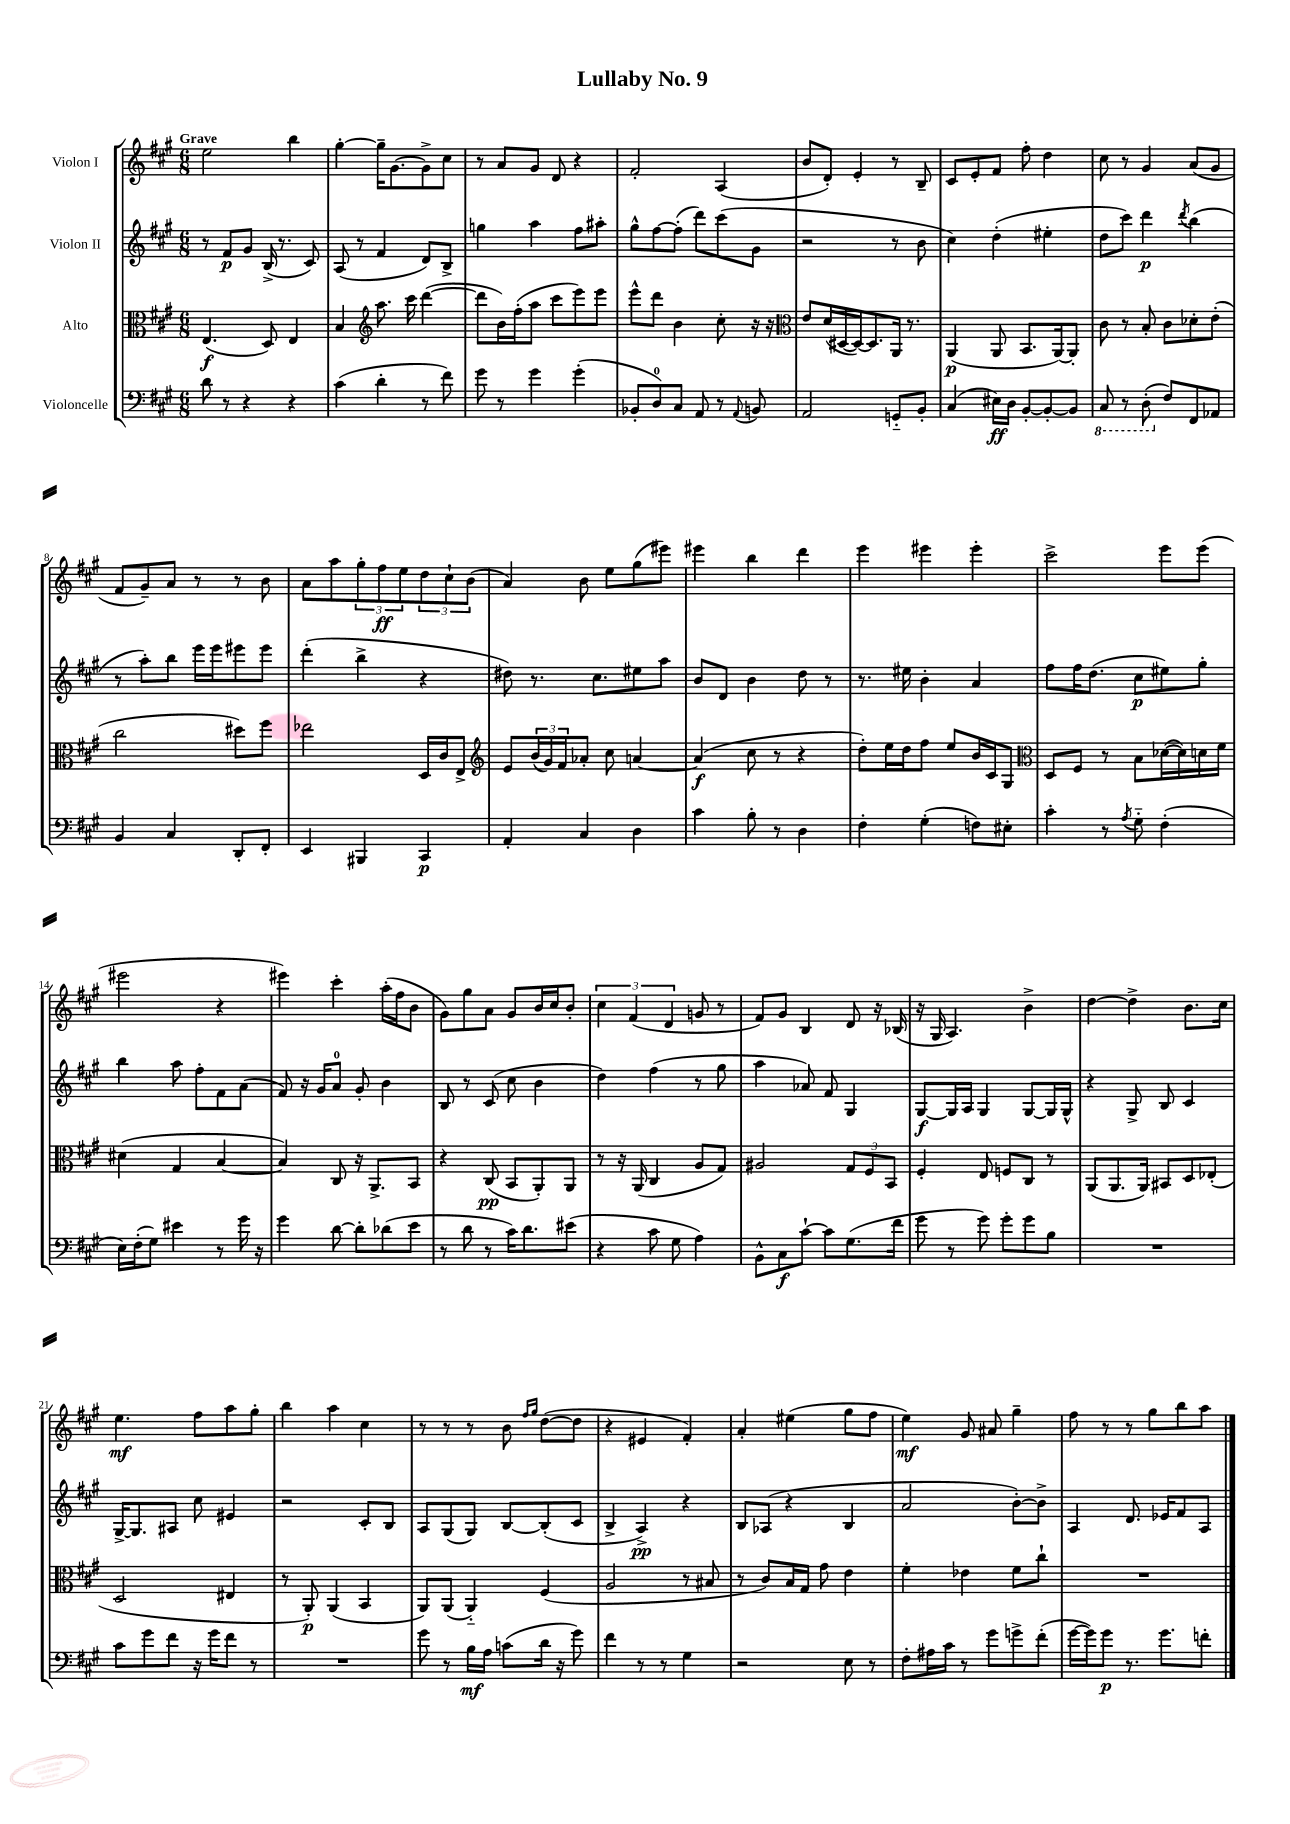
\header { title = "Lullaby No. 9" }
<<
\new StaffGroup <<
\new Staff = "s0" \with { instrumentName = "Violon I" } {
    \clef treble \key a \major \numericTimeSignature \time 6/8 \tempo "Grave"
    e''2 b''4 |
    gis''4~-. gis''16-- gis'8.~ gis'8-> cis''8 |
    r8 a'8 gis'8 d'8 r4 |
    fis'2-. a4( |
    b'8 d'8-.) e'4-. r8 b8-- |
    cis'8 e'8-. fis'8 fis''8-. d''4 |
    cis''8 r8 gis'4 a'8( gis'8 |
    fis'8 gis'8--) a'8 r8 r8 b'8 |
    a'8 a''8 \tuplet 3/2 { gis''8-. fis''8\ff e''8 } \tuplet 3/2 { d''8 cis''8-! b'8( } |
    a'4) b'8 e''8 gis''8( eis'''8) |
    eis'''4 b''4 d'''4 |
    e'''4 eis'''4 eis'''4-. |
    cis'''2-> e'''8 e'''8( |
    eis'''2 r4 |
    eis'''4) cis'''4-. a''16-.( fis''16 b'8 |
    gis'8) gis''8 a'8 gis'8 b'16 cis''16 b'8-. |
    \tuplet 3/2 { cis''4 fis'4( d'4 } g'8 r8 |
    fis'8) gis'8 b4 d'8 r16 bes16( |
    r16 gis16 a4.) b'4-> |
    d''4~ d''4-> b'8. cis''16 |
    e''4.\mf fis''8 a''8 gis''8-. |
    b''4 a''4 cis''4 |
    r8 r8 r8 b'8 \grace { fis''16 gis''16 } d''8~( d''8 |
    r4 eis'4 fis'4-.) |
    a'4-. eis''4( gis''8 fis''8 |
    e''4\mf) gis'8 ais'8 gis''4-- |
    fis''8 r8 r8 gis''8 b''8 a''8 \bar "|." |
}
\new Staff = "s1" \with { instrumentName = "Violon II" } {
    \clef treble \key a \major \numericTimeSignature \time 6/8
    r8 fis'8\p gis'8 b16->( r8. cis'8) |
    a8( r8 fis'4 d'8) b8-> |
    g''4 a''4 fis''8 ais''8-. |
    gis''8-^ fis''8~ fis''8-.( d'''8) cis'''8( gis'8 |
    r2 r8 b'8 |
    cis''4) d''4-.( eis''4-. |
    d''8 cis'''8) d'''4\p \acciaccatura { d'''8 } b''4( |
    r8 a''8-.) b''8 e'''16 e'''16 eis'''8 eis'''8 |
    d'''4-.( b''4-> r4 |
    dis''8) r8. cis''8. eis''8 a''8 |
    b'8 d'8 b'4 d''8 r8 |
    r8. eis''16 b'4-. a'4 |
    fis''8 fis''16 d''8.( cis''8\p eis''8) gis''8-. |
    b''4 a''8 fis''8-. fis'8 a'8( |
    fis'8) r16 gis'16 a'8-0 gis'8-. b'4 |
    b8 r8 cis'8( cis''8 b'4 |
    d''4) fis''4( r8 gis''8 |
    a''4 aes'8) fis'8 gis4 |
    gis8~\f gis16 a16 gis4 gis8~ gis16 gis16-^ |
    r4 gis8-> b8 cis'4 |
    gis16~-> gis8. ais8 cis''8 eis'4 |
    r2 cis'8-. b8 |
    a8 gis8( gis8) b8~ b8-.( cis'8 |
    b4-> a4->\pp) r4 |
    b8 aes8( r4 b4 |
    a'2 b'8~-.) b'8-> |
    a4 d'8. ees'16 fis'8 a8 \bar "|." |
}
\new Staff = "s2" \with { instrumentName = "Alto" } {
    \clef alto \key a \major \numericTimeSignature \time 6/8
    e4.\f( d8) e4 |
    b4 \clef treble a''8. cis'''16 d'''4~( |
    d'''8 b'16) fis''16-.( a''8 cis'''8 e'''8) e'''8 |
    e'''8-^ d'''8 b'4 cis''8-. r16 r16 |
    \clef alto e'8 d'16( dis16~ dis16~) dis8. a,16 r8. |
    a,4\p( a,8 b,8. a,16~) a,8-. |
    cis'8 r8 b8-. cis'8 des'8-. e'8-.( |
    cis''2 dis''8) fis''8 |
    ees''2 d16 cis'16 e8-> |
    \clef treble e'8 \tuplet 3/2 { b'16( gis'16) fis'16 } aes'8-. cis''8 a'4~ |
    a'4\f( cis''8 r8 r4 |
    d''8-.) e''16 d''16 fis''8 e''8 b'16 cis'16 gis8 |
    \clef alto d8 fis8 r8 b8 des'16~( des'16) d'16 fis'16 |
    dis'4( gis4 b4~ |
    b4) cis8 r16 a,8.-> b,8 |
    r4 cis8\pp( b,8 a,8-.) a,8 |
    r8 r16 a,16( cis4 a8 gis8) |
    ais2 \tuplet 3/2 { gis8 fis8 b,8 } |
    fis4-. e8 f8 cis8 r8 |
    a,8( a,8. a,16) bis,8 d8 ees8-.( |
    d2 eis4 |
    r8 a,8-.\p) a,4( b,4 |
    a,8) a,8( a,4-_) fis4( |
    a2 r8 bis8 |
    r8 cis'8) b16 gis16 gis'8 e'4 |
    fis'4-. ees'4 fis'8 cis''8-! |
    R2. \bar "|." |
}
\new Staff = "s3" \with { instrumentName = "Violoncelle" } {
    \clef bass \key a \major \numericTimeSignature \time 6/8
    d'8 r8 r4 r4 |
    cis'4( d'4-. r8 fis'8) |
    gis'8 r8 gis'4 gis'4-.( |
    bes,8-. d8-0) cis8 a,8 r8 \appoggiatura { a,8 } b,8 |
    a,2 g,8-_ b,8-. |
    cis4( eis16\ff) d16 b,8~-. b,8~-. b,8 |
    \ottava #-1 cis,8 r8 d,8-.( \ottava #0 fis8) fis,8 aes,8 |
    b,4 cis4 d,8-. fis,8-. |
    e,4 bis,,4 cis,4\p |
    a,4-. cis4 d4 |
    cis'4 b8-. r8 d4 |
    fis4-. gis4-.( f8) eis8-. |
    cis'4-. r8 \acciaccatura { a8 } gis8-_ fis4-.( |
    e16) fis16-.( gis8) eis'4 r8 gis'16 r16 |
    gis'4 d'8~ d'8-. des'8( e'8 |
    r8 d'8 r8 cis'16) d'8. eis'8( |
    r4 cis'8 gis8 a4) |
    b,8-^ cis8\f cis'8~-! cis'8 gis8.( fis'16 |
    gis'8 r8 gis'8) gis'8-. gis'8 b8 |
    R2. |
    cis'8 gis'8 fis'8 r16 gis'16 fis'8 r8 |
    R2. |
    gis'8 r8 b16\mf a16 c'8( d'16 r16 gis'8) |
    fis'4 r8 r8 gis4 |
    r2 e8 r8 |
    fis8-. ais16 cis'16 r8 gis'8 g'8-> fis'8-.( |
    gis'16~ gis'16) gis'8\p r8. gis'8. f'8-. \bar "|." |
}
>>
>>
